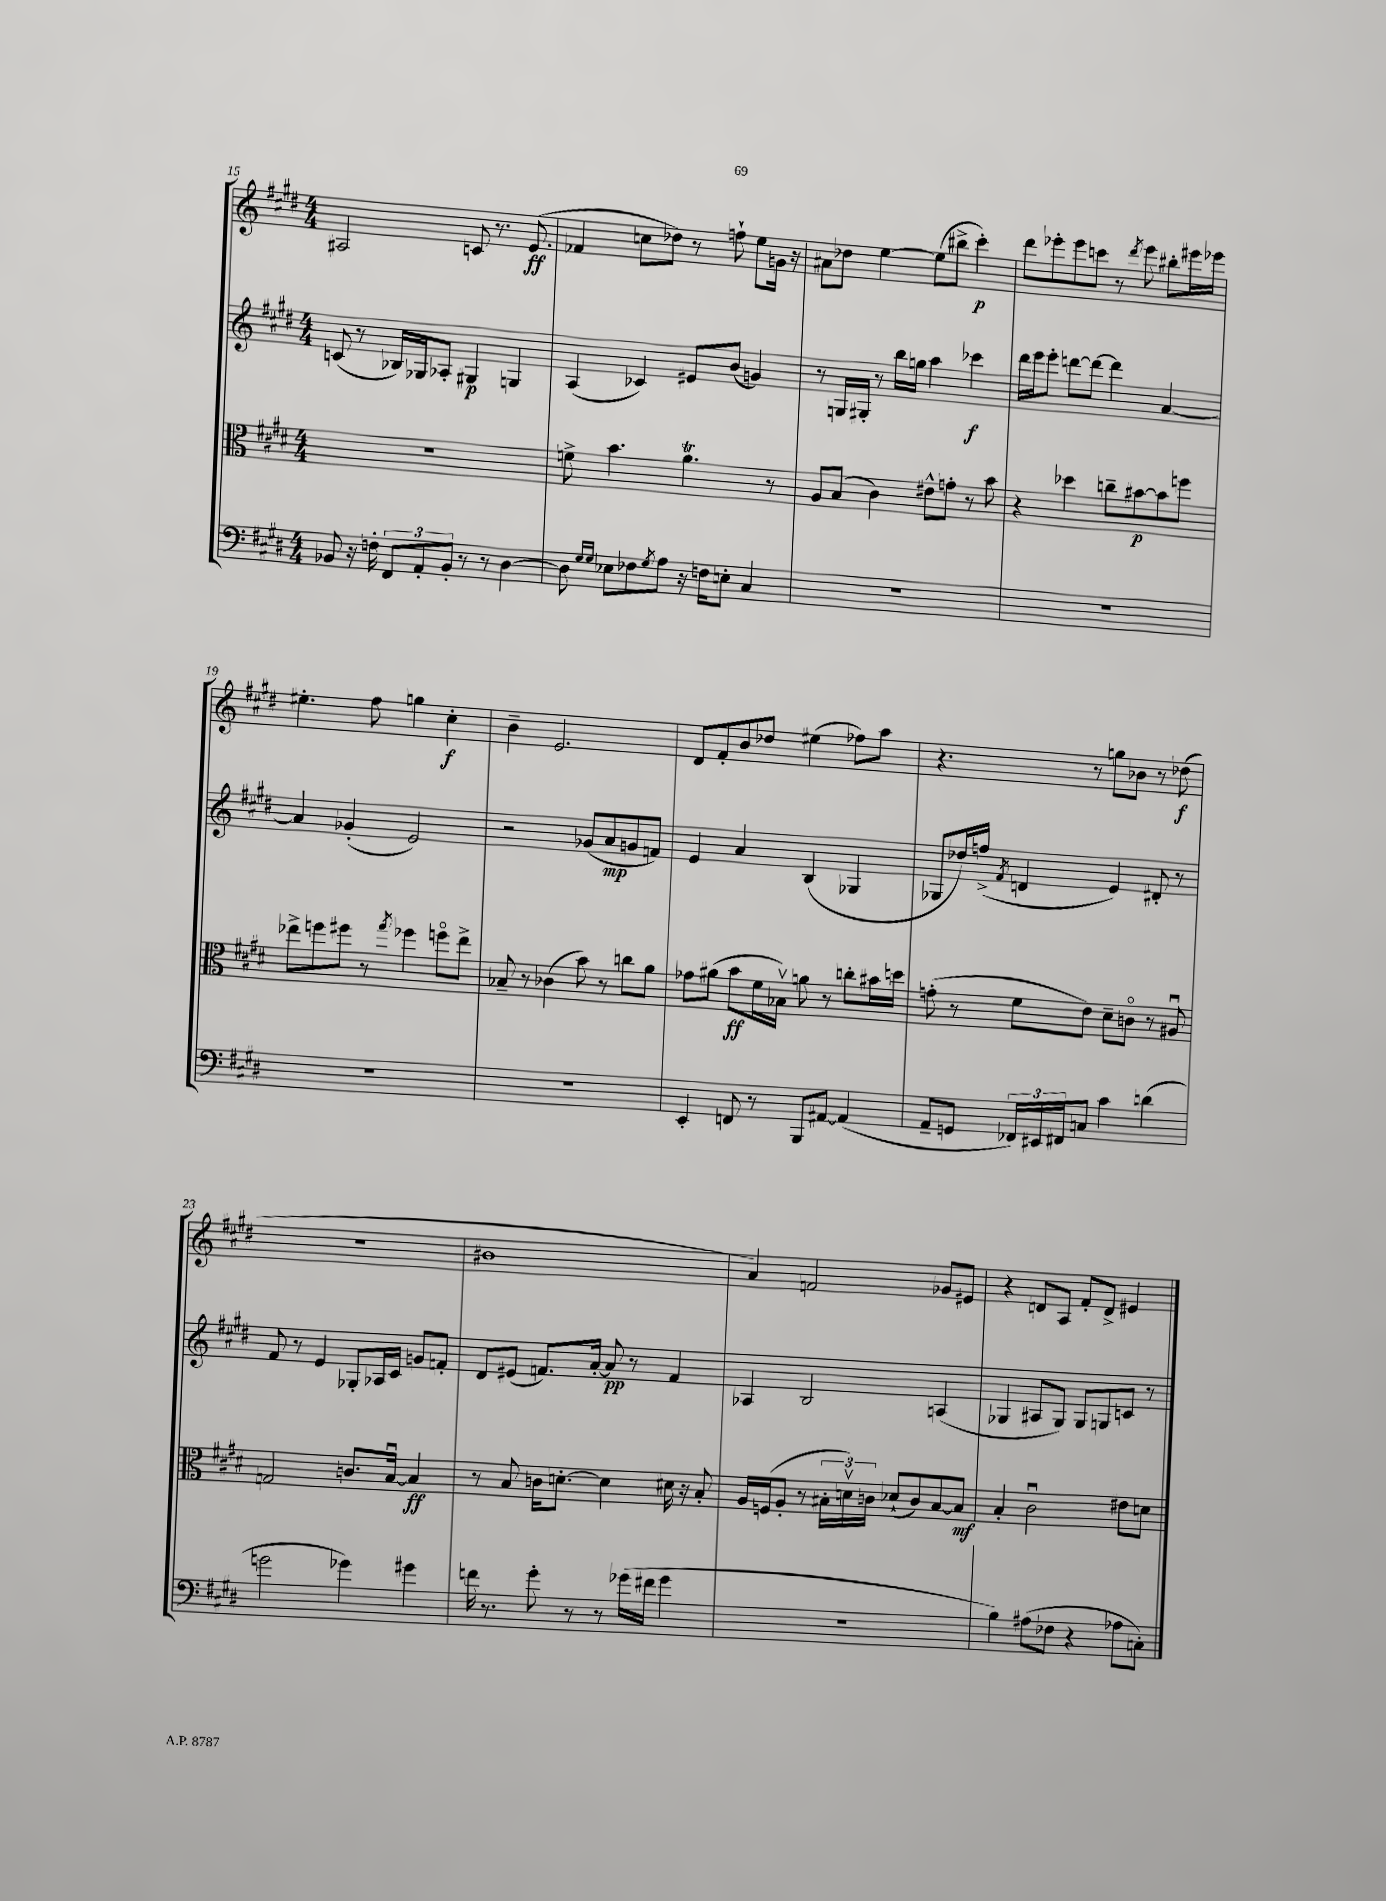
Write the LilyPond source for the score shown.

<<
\new StaffGroup <<
\new Staff = "s0" {
    \clef treble \key e \major \numericTimeSignature \time 4/4
    ais2 c'8 r8. e'8.\ff( |
    fes'4 c''8 des''8) r8 f''8-! e''8 g'16 r16 |
    ais'8 des''8 e''4~ e''8( bis''8-> cis'''4-.\p) |
    dis'''8 ees'''8-. ees'''8 c'''8 r8 \acciaccatura { dis'''8 } ees'''8 bis''8-. eis'''16 ees'''16 |
    eis''4.-. fis''8 g''4 cis''4-.\f |
    b'4-- e'2. |
    dis'8 fis'8-. b'8 des''8 eis''4( fes''8) a''8 |
    r4. r8 g''8 bes'8 r8 des''8\f( |
    R1 |
    bis'1 |
    a'4) f'2 ges'8 eis'8 |
    r4 d'8 a8 fis'8-. d'8-> eis'4 \bar "|." |
}
\new Staff = "s1" {
    \clef treble \key e \major \numericTimeSignature \time 4/4
    c'8( r8 bes16) ges16 aes8-. gis4\p g4 |
    a4( ces'4) eis'8 b'8( g'4) |
    r8 g16 gis16-. r8 b''16 g''16 a''4 ces'''4\f |
    dis'''16 e'''16 e'''8-. d'''8~ d'''8~ d'''4 a'4~ |
    a'4 ges'4-.( e'2) |
    r2 ges'8( a'8\mp g'8 f'8) |
    e'4 a'4 b4( ges4 |
    ges8 des''16) f''16->( \acciaccatura { fis'8 } d'4 e'4) dis'8-. r8 |
    fis'8 r8 e'4 ges8-. aes16 cis'16 g'8 f'8-. |
    dis'8 eis'8( f'8.) a'16~-. a'8\pp r8 f'4 |
    aes4 b2 a4( |
    ges4 ais8 ges8) ges8 g8 c'8 r8 \bar "|." |
}
\new Staff = "s2" {
    \clef alto \key e \major \numericTimeSignature \time 4/4
    R1 |
    f'8-> b'4. a'4.\trill r8 |
    a8 b8( cis'4) eis'8-^ g'8-. r8 b'8 |
    r4 des''4 c''8-- bis'8~\p bis'8 f''8 |
    ees''8-> f''8 fis''8 r8 \acciaccatura { gis''8 } fes''4 f''8\flageolet ees''8-> |
    bes8-- r8 ces'4( b'8) r8 c''8 a'8 |
    ges'8 ais'8( b'8\ff fis'16 bes16\upbow) a'8 r8 c''8-. bis'16 d''16 |
    g'8-.( r8 fis'8 e'8) dis'8-- c'8\flageolet r8 ais8\downbow |
    g2 c'8. b16~\downbow b4\ff |
    r8 b8 c'16 d'8.~-. d'4 dis'16 r16 b8-. |
    a16 f16( a8-. r8 \tuplet 3/2 { bis16-. d'16\upbow) c'16 } des'8-!( c'8) bis8~ bis8\mf |
    b4-. cis'2\downbow eis'8 d'8 \bar "|." |
}
\new Staff = "s3" {
    \clef bass \key e \major \numericTimeSignature \time 4/4
    bes,8 r16 f16-. \tuplet 3/2 { fis,8 a,8-. bes,8-. } r8 r8 dis4~ |
    dis8 \grace { gis16 gis16 } ees8 fes8 \acciaccatura { gis8 } a8 r16 f16 e8-. cis4 |
    R1 |
    R1 |
    R1 |
    R1 |
    e,4-. f,8 r8 b,,8 ais,8~ ais,4( |
    a,8-- g,8 \tuplet 3/2 { fes,16) eis,16 fis,16 } c8 cis'4 d'4( |
    g'2 ges'4) gis'4 |
    f'16 r8. gis'8-. r8 r8 ges'16( fis'16 ges'4 |
    R1 |
    b4) ais8( fes8 r4 aes8 c8-.) \bar "|." |
}
>>
>>
\layout { \context { \Score currentBarNumber = #15 } }
